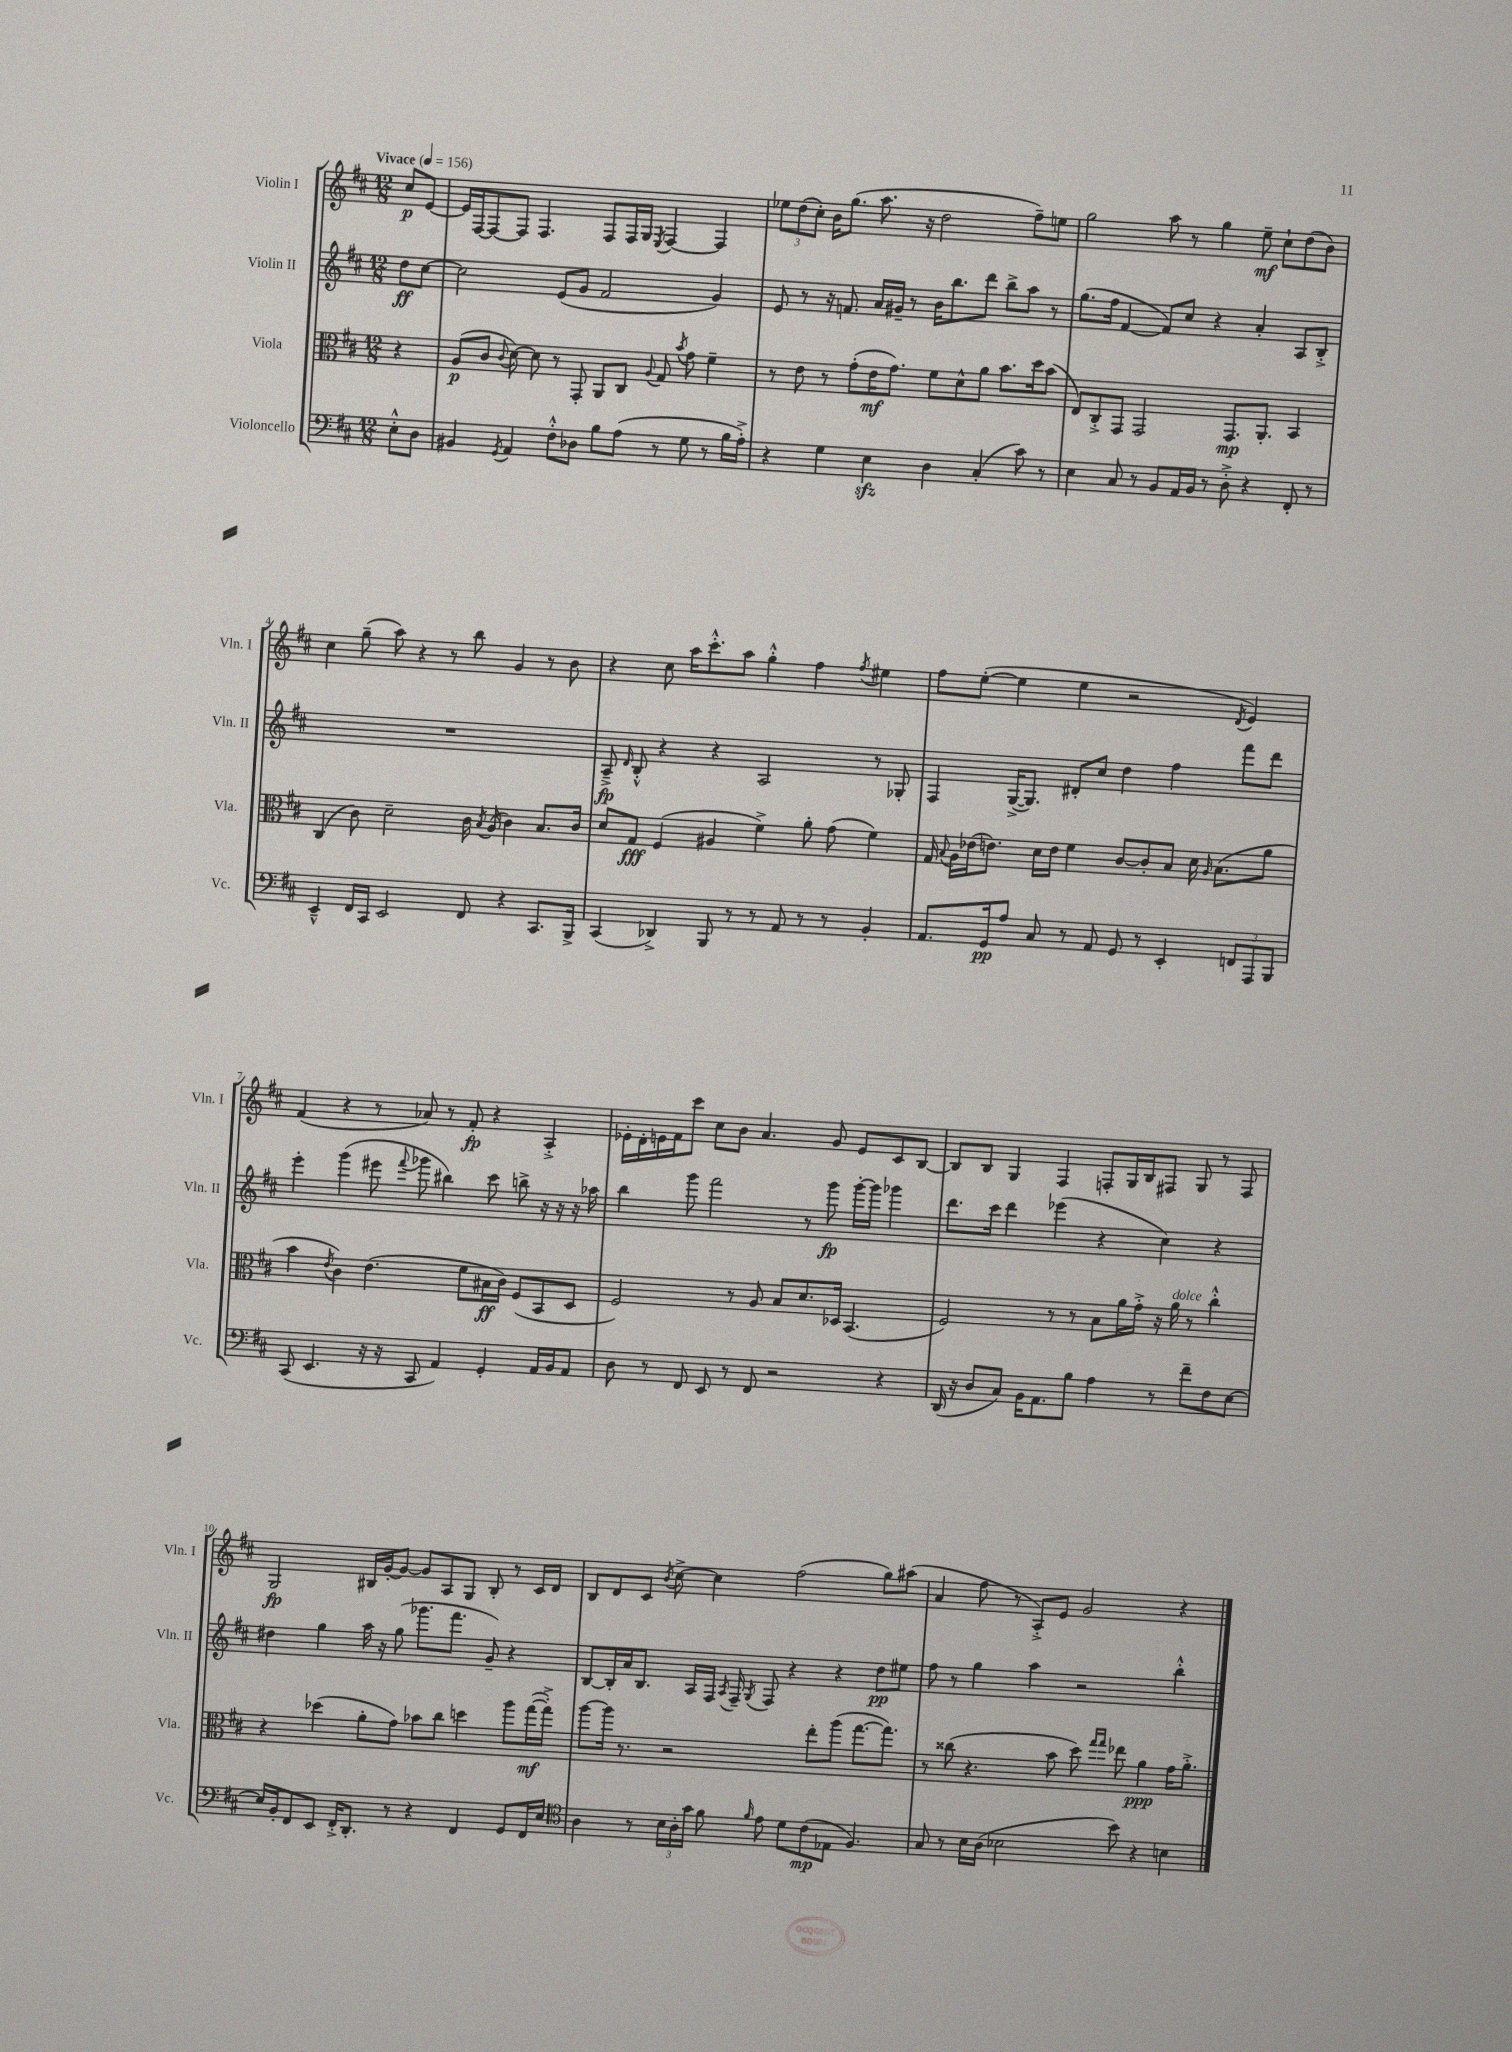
<<
\new StaffGroup <<
\new Staff = "s0" \with { instrumentName = "Violin I" shortInstrumentName = "Vln. I" } {
    \clef treble \key d \major \numericTimeSignature \time 12/8 \partial 4 \tempo "Vivace" 4 = 156
    \autoBeamOff cis''8[\p e'8]~ |
    e'16[ fis16~ fis8~ fis8] fis4. fis8[ fis16 g16] \acciaccatura { e8 } fis4~ fis4 |
    \tuplet 3/2 { ees''8[ d''8( cis''8]-.) } b'16[ g''8.]( a''8. r16 d''2 fis''8[--) e''8] |
    g''2 a''8 r8 g''4 e''8--\mf cis''8[-! d''8( b'8]) |
    cis''4 g''8--( a''8) r4 r8 b''8 g'4 r8 b'8 |
    r4 cis''8 a''16[ cis'''8.-.-^ a''8] g''4-.-^ fis''4 \acciaccatura { fis''8 } eis''4 |
    fis''8[ e''8]~-.( e''4 e''4 r2 \acciaccatura { d'8 } e'4) |
    fis'4( r4 r8 aes'8) r8 fis'8-.\fp r4 a4-.-> |
    ees'16[-. d'16-. e'16 fis'16 cis'''8] cis''8[ b'8] a'4. g'8 e'8[ cis'8 b8]~ |
    b8[ b8] g4 fis4 f8[-. g16 b16 fis8] g8 r8 fis8 |
    g2\fp bis16[ g'16~-. g'8]~ g'8[ a8 g8] bis8-. r8 cis'16[ d'16] |
    b8[ d'8 cis'8] \acciaccatura { b'8 } cis''8~-> cis''4 fis''2( g''8[) ais''8]( |
    a'4 fis''8 r8 a8[-.->) e'8] g'2 r4 \bar "|." |
}
\new Staff = "s1" \with { instrumentName = "Violin II" shortInstrumentName = "Vln. II" } {
    \clef treble \key d \major \numericTimeSignature \time 12/8 \partial 4
    \autoBeamOff d''8[\ff cis''8]~ |
    cis''2 e'8[( g'8] fis'2 g'4) |
    e'8 r8 r16 f'8. a'16[ gis'16]-- r8 b'16[ b''8. d'''8] b''8[-> a''8] r8 |
    g''8.[( fis''16] fis'4~ fis'8[) cis''8] r4 a'4-. a8[ b8]-.-> |
    R1. |
    a8--->\fp \grace { d'16 } b8-.-^ r4 r4 a2 r8 ges8-. |
    fis4 g16[~->( g8.]) dis'8[-. cis''8] d''4 fis''4 fis'''8[ d'''8] |
    e'''4-. g'''4( eis'''8 \appoggiatura { fis'''8 } ges'''8 bis''4) cis'''8 b''8-> r16 r16 r16 aes''16 |
    b''4 g'''8 fis'''2 r8 g'''8\fp g'''16[~-. g'''16] ges'''4 |
    d'''8.[ cis'''16] d'''4 ees'''4( r4 cis''4) r4 |
    dis''4 g''4 a''16 r16 g''8( ges'''8.[ fis'''8.] g'8--) r4 |
    b8[~ b16-. a'16 b8.] a16[ fis16] \acciaccatura { a8 } fis16-- \acciaccatura { g8 } fis8 r4 r4 d''8[\pp eis''8] |
    fis''8 r8 g''4 a''4 r2 b''4-.-^ \bar "|." |
}
\new Staff = "s2" \with { instrumentName = "Viola" shortInstrumentName = "Vla." } {
    \clef alto \key d \major \numericTimeSignature \time 12/8 \partial 4
    \autoBeamOff r4 |
    a8[\p( cis'8] \appoggiatura { cis'8 } d'8~) d'8 r8 g,8-. a,8[ cis8] \appoggiatura { a8 } g8 \acciaccatura { b'8 } g'8 fis'4-- |
    r8 e'8 r8 g'8[-.( e'16\mf g'8.]) fis'8[ d'8-^ a'8] b'8.[ d''16 b'8]( |
    e8[) cis8-.-> g,8] g,2 g,8.[\mp a,8.]-. b,4 |
    cis4( cis'8) d'2-- cis'16 \acciaccatura { b8 } a16( cis'4) b8.[ cis'16] |
    d'8[ g8]\fff fis4( ais4 fis'4->) a'8-. g'8( fis'4) |
    g16 \appoggiatura { b8 } a16[ ees'16( e'8.]) d'16[ e'16] fis'4 cis'8[~ cis'8-. b8] d'16 \grace { a16 } b8.[( a'8] |
    b'4 \acciaccatura { e'8 } cis'4) e'4.( fis'8[ bis16\ff cis'16]) fis8[( b,8 d8] |
    fis2) r8 a8 b8[ d'8. des16] b,4.( |
    fis2) r8 r8 b8[ a'16 g'16]-.-> r16 a'16^\markup { \italic "dolce" } r8 cis''4-.-^ |
    r4 des''4( a'8[-. g'8]) bes'8[ cis''8] d''4 a''8[ g''16~\mf( g''16]-.->) |
    a''8[~ a''16] r8. r2 e''8[-. a''8]( g''8.[~ g''8.]) |
    r8 cisis''8( r4. b'8 d''8) \grace { g''16[ g''16] } ees''8 a'4\ppp g'16[ a'8.]-.-> \bar "|." |
}
\new Staff = "s3" \with { instrumentName = "Violoncello" shortInstrumentName = "Vc." } {
    \clef bass \key d \major \numericTimeSignature \time 12/8 \partial 4
    \autoBeamOff e8[-.-^ d8] |
    bis,4 \acciaccatura { g,8 } a,4 fis8[-.-^ des8] b8[ a8]( r8 g8 r8 b16[ a16]-.->) |
    r4 g4 e4\sfz d4 cis4-.( cis'8) r8 |
    e4 cis8 r8 b,8[ a,16 b,16] r8 d8-.-> r4 fis,8-. r8 |
    e,4---^ fis,16[ cis,16] e,2 fis,8 r4 cis,8.[ b,,16]-> |
    cis,4( des,4->) b,,8 r8 r8 a,8 r8 r8 b,4-. |
    a,8.[ g,16\pp a8] cis8 r8 a,8 g,8 r8 e,4-. \tuplet 3/2 { f,8[ a,,8 b,,8] } |
    cis,8( e,4. r16 r16 cis,8 a,4) g,4-. a,16[ b,16 a,8] |
    d8 r8 fis,8 e,8 r8 fis,8 r2 r4 |
    d,16( r16 d8[ cis8]) b,16[ a,8. b8] a4 r8 fis'8[-- fis8 e8]~ |
    e16[ b,16-. fis,8 e,8] fis,16[-.-> d,8.]-. r8 r4 fis,4 g,8[ fis,16 e16] |
    \clef tenor a4 r8 \tuplet 3/2 { b16[ a16-. g'16] } fis'8 \grace { fis'16 } e'8 d'8[ cis'8\mp( ees8] fis4.) |
    g8 r8 b16[ a16]( bes2 b'8) r4 b4 \bar "|." |
}
>>
>>
